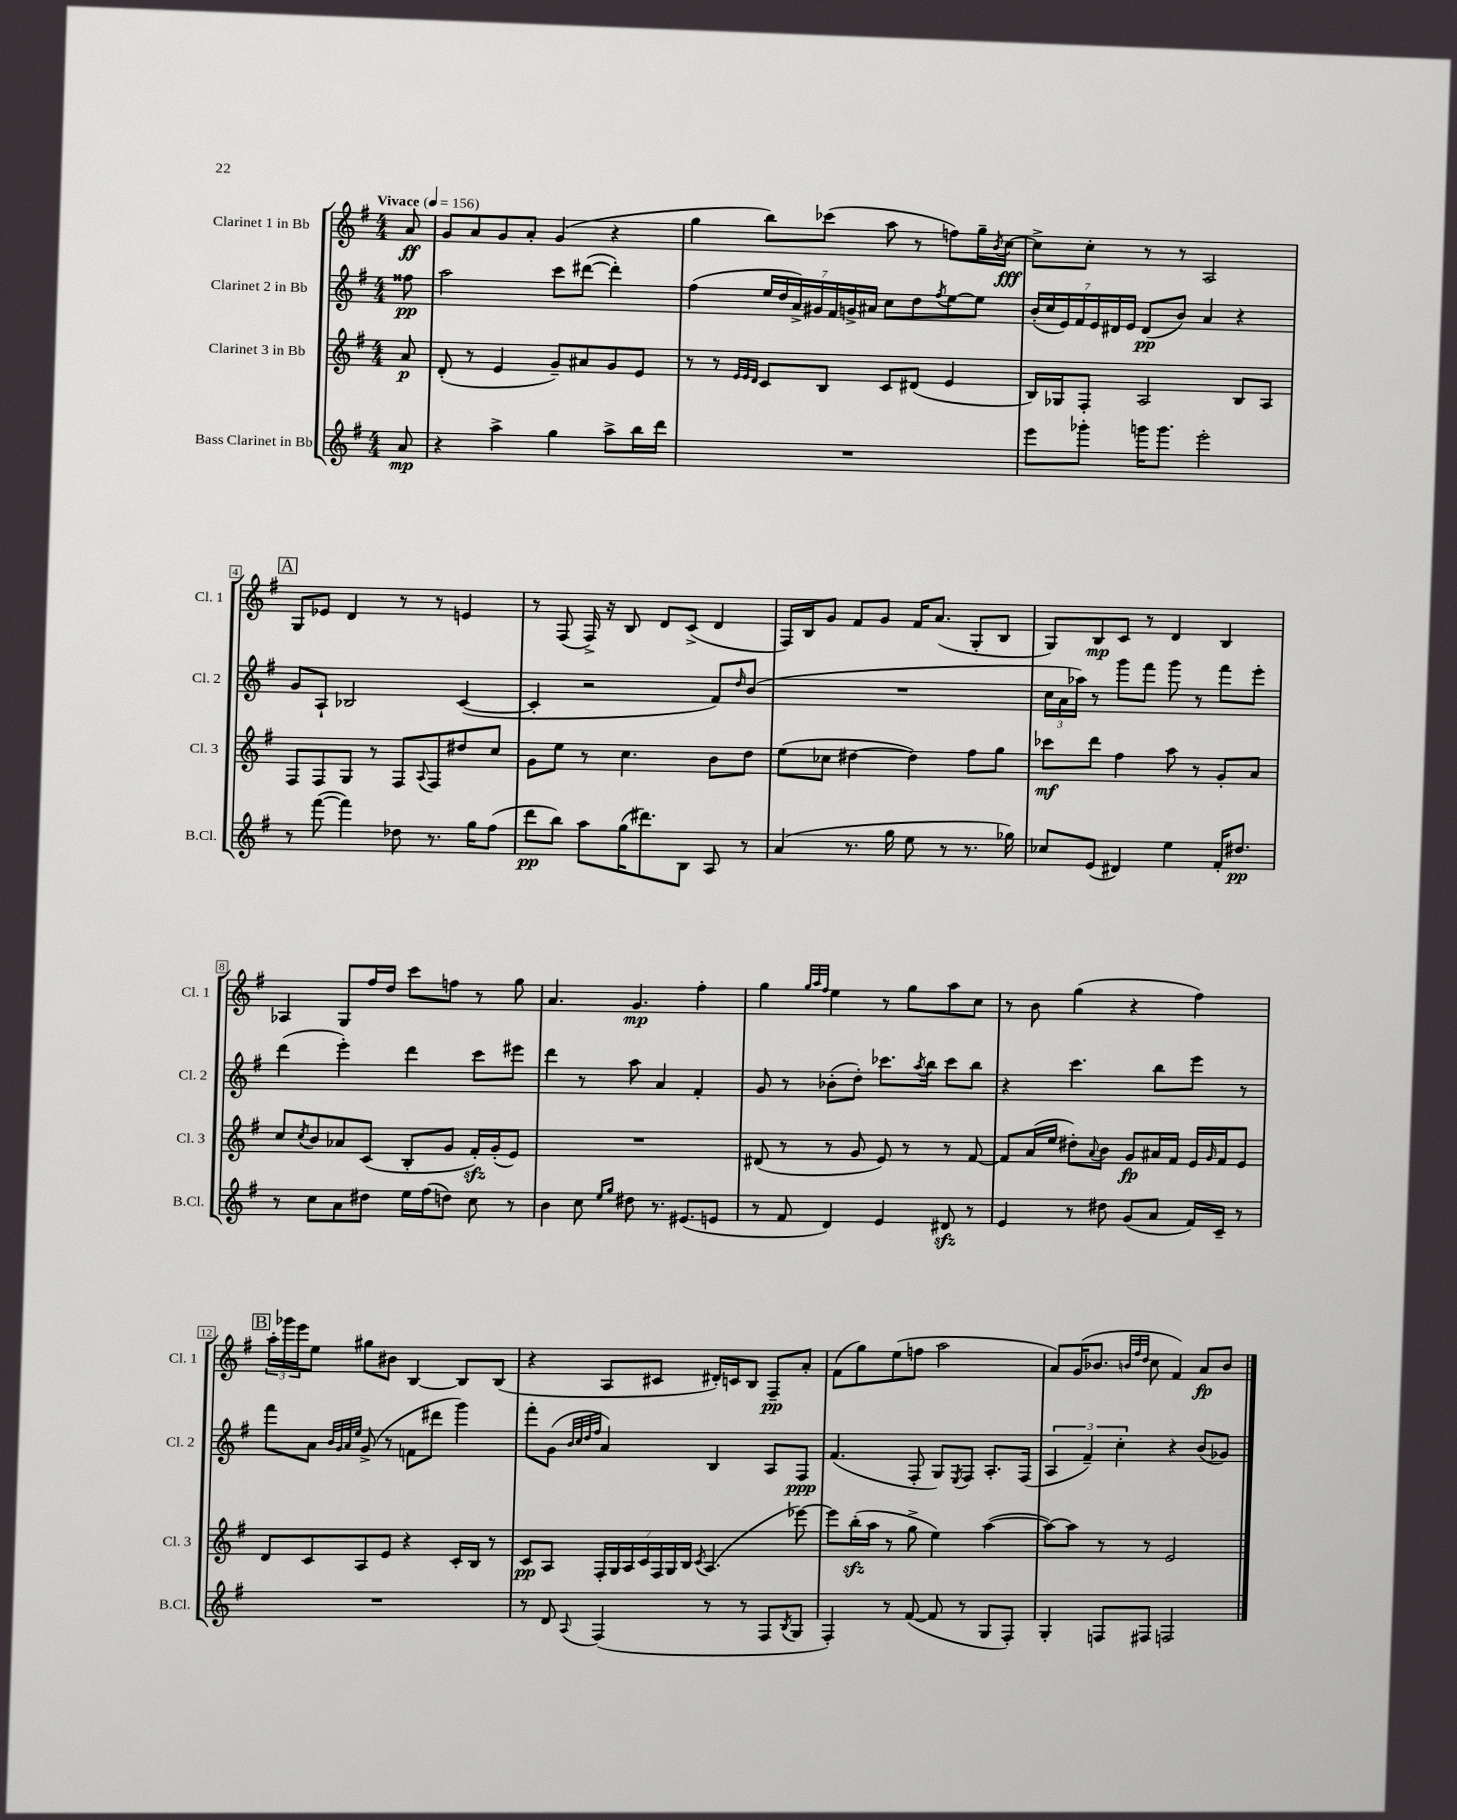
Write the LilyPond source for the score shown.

<<
\new StaffGroup <<
\new Staff = "s0" \with { instrumentName = "Clarinet 1 in Bb" shortInstrumentName = "Cl. 1" } {
    \clef treble \key g \major \numericTimeSignature \time 4/4 \partial 8 \tempo "Vivace" 4 = 156
    a'8\ff |
    g'8 a'8 g'8 a'8-. g'4( r4 |
    g''4 b''8) ces'''8( a''8 r8 f''8) g''16-- \acciaccatura { b'8 } c''16~\fff |
    c''8-> c''8-. r8 r8 a2 |
    \mark \markup { \box "A" } g8 ees'8 d'4 r8 r8 e'4 |
    r8 fis8( fis16->) r16 b8 d'8 c'8->( d'4 |
    fis16) b16 g'8 fis'8 g'8 fis'16 a'8.( g8-. b8 |
    g8) b8\mp c'8 r8 d'4 b4 |
    aes4 g8 fis''16 d''16 c'''8 f''8 r8 g''8 |
    a'4. g'4.\mp fis''4-. |
    g''4 \grace { g''32 a''32 fis''32 } e''4 r8 g''8 a''8 c''8 |
    r8 b'8 g''4( r4 fis''4) |
    \mark \markup { \box "B" } \tuplet 3/2 { a''16-. ges'''16 e'''16 } e''8 gis''8 bis'8 b4~ b8 b8( |
    r4 a8 cis'8 dis'16-.) c'16 b8 fis8--\pp a'8-. |
    fis'8( g''8) e''8( f''8 a''2 |
    a'8) g'16( bes'8. \grace { b'32 fis''32 d''32 } c''8 fis'4) a'8\fp b'8 \bar "|." |
}
\new Staff = "s1" \with { instrumentName = "Clarinet 2 in Bb" shortInstrumentName = "Cl. 2" } {
    \clef treble \key g \major \numericTimeSignature \time 4/4 \partial 8
    fisis''8\pp |
    a''2 c'''8 dis'''8~( dis'''4-.) |
    fis''4( \tuplet 7/4 { e''16 d''16 a'16->) gis'16 fis'16 g'16-> ais'16 } c''8 d''8 \acciaccatura { fis''8 } e''8~ e''8 |
    \tuplet 7/4 { b'16-.( c''16 e'16) fis'16 e'16 dis'16 e'16 } dis'8\pp( b'8) a'4 r4 |
    \mark \markup { \box "A" } g'8 a8-! bes2 c'4~( |
    c'4-. r2 fis'8) \grace { d''16 } b'8( |
    R1 |
    \tuplet 3/2 { c''16 a'16 aes''16) } r8 g'''8 fis'''8 g'''8 r8 fis'''8 e'''8-. |
    d'''4( e'''4-.) d'''4 c'''8 eis'''8 |
    d'''4 r8 a''8 a'4 fis'4-. |
    g'8 r8 bes'8-.( d''8-.) ces'''8. \acciaccatura { a''8 } b''16 ces'''8 b''8 |
    r4 c'''4. b''8 e'''8 r8 |
    \mark \markup { \box "B" } fis'''8 a'8 \grace { b'32 g'32 a'32 e''32 } g'8->( r8 f'8 dis'''8 g'''4) |
    fis'''8-. g'8( \grace { b'32 c''32 d''32 fis''32 } a'4) b4 a8 fis8\ppp |
    fis'4.( fis8-. g8) \acciaccatura { e8 } fis8 a8.-. fis16( |
    \tuplet 3/2 { a4 fis'4--) c''4-. } r4 b'8( ges'8) \bar "|." |
}
\new Staff = "s2" \with { instrumentName = "Clarinet 3 in Bb" shortInstrumentName = "Cl. 3" } {
    \clef treble \key g \major \numericTimeSignature \time 4/4 \partial 8
    a'8\p |
    d'8-.( r8 e'4 g'8--) ais'8 g'8 e'8 |
    r8 r8 \grace { e'32 e'32 d'32 } c'8 b8 c'8 dis'8( e'4 |
    b16) ges16 fis8-. a2 b8 a8 |
    \mark \markup { \box "A" } fis8 fis8 g8 r8 fis8 \appoggiatura { a8 } fis8 dis''8 c''8 |
    g'8 e''8 r8 c''4. b'8 d''8 |
    e''8( ces''8 dis''4~ dis''4) fis''8 g''8 |
    ces'''8\mf d'''8 fis''4 a''8 r8 g'8-. a'8 |
    c''8 \acciaccatura { c''8 } b'8 aes'8 c'8( b8-. g'8 fis'16-.\sfz) g'16-.( e'8) |
    R1 |
    dis'8( r8 r8 g'8 e'8) r8 r8 fis'8~ |
    fis'8 a'16( e''16 dis''8-.) \appoggiatura { a'8 } b'8 g'8\fp ais'16 fis'16 e'16 \grace { g'16 } fis'16 e'8 |
    \mark \markup { \box "B" } d'8 c'8 a8 e'8 r4 c'16-. b16 r8 |
    c'8\pp a8 \tuplet 7/4 { fis16-. g16 a16 c'16 fis16 g16 b16 } \acciaccatura { c'8 } a4.( ees'''8~) |
    ees'''8 b''16-.\sfz( a''16 r8 g''8-> e''4) a''4~( |
    a''8~) a''8 r8 r8 e'2 \bar "|." |
}
\new Staff = "s3" \with { instrumentName = "Bass Clarinet in Bb" shortInstrumentName = "B.Cl." } {
    \clef treble \key g \major \numericTimeSignature \time 4/4 \partial 8
    a'8\mp |
    r4 a''4-> g''4 a''8-> b''16 d'''16 |
    R1 |
    e'''8 ges'''8-. g'''16 g'''8. e'''2-. |
    \mark \markup { \box "A" } r8 fis'''8~( fis'''4) des''8 r8. g''16 fis''8( |
    d'''8\pp b''8) a''8 g''16( dis'''8.) b8 a8 r8 |
    a'4( r8. g''16 e''8 r8 r8. ges''16) |
    ces''8 e'8( dis'4) e''4 fis'16-. dis''8.\pp |
    r8 c''8 a'8 dis''8 e''16 fis''16( d''8) c''8 r8 |
    b'4 c''8 \grace { e''16 g''16 } dis''8 r8. eis'8.( e'8 |
    r8 fis'8 d'4) e'4 dis'8\sfz r8 |
    e'4 r8 dis''8 g'8( a'8 fis'16) c'16-- r8 |
    \mark \markup { \box "B" } R1 |
    r8 d'8 \appoggiatura { a8 } fis4( r8 r8 fis8 \acciaccatura { b8 } g8 |
    fis4-.) r8 fis'8~( fis'8 r8 g8 fis8-.) |
    g4-. f8 fis8 f2 \bar "|." |
}
>>
>>
\layout { \context { \Score \override BarNumber.stencil = #(make-stencil-boxer 0.1 0.3 ly:text-interface::print) } }
